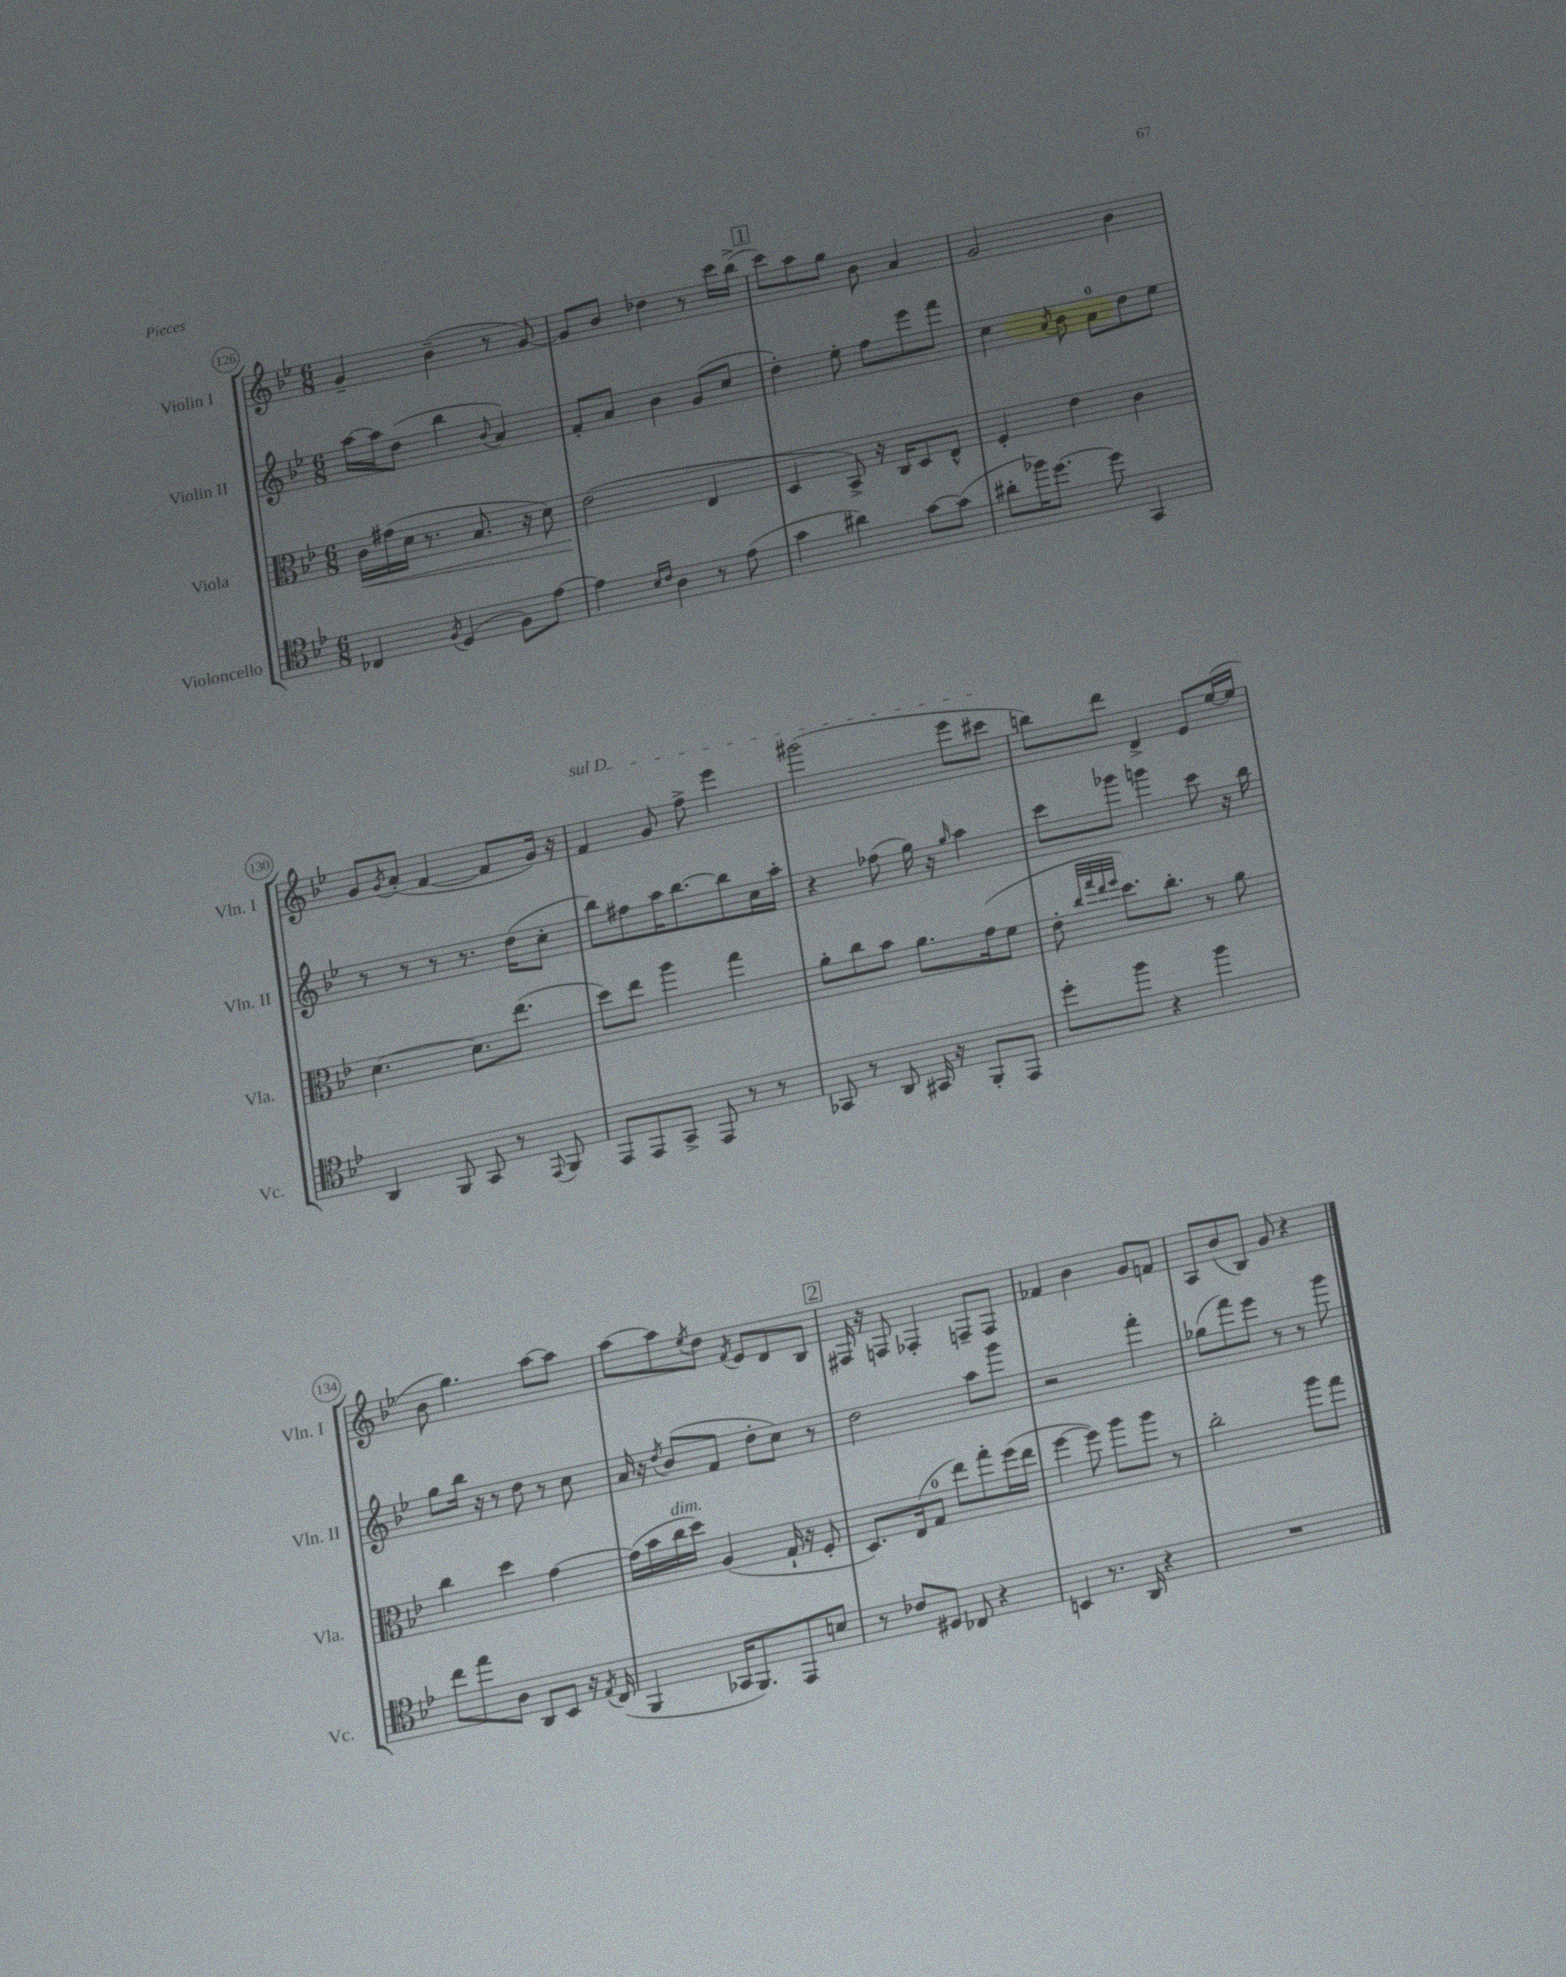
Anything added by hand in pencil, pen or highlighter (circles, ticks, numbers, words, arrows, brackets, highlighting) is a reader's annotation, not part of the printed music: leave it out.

**kern	**kern	**kern	**kern
*staff4	*staff3	*staff2	*staff1
*clefC4	*clefC3	*clefG2	*clefG2
*k[b-e-]	*k[b-e-]	*k[b-e-]	*k[b-e-]
*M6/8	*M6/8	*M6/8	*M6/8
4C-/	16c\LL	[16aa\LL	4g~/
.	(16g#\	16aa\]J	.
.	16d\JJ	(8dd\J	.
.	8.r	.	.
8qF/	.	.	.
(4D/	.	4bb-\	(4b-~\
.	8.B-/	.	.
.	.	8qqb-/	.
8F\L)	.	4a/)	8r
.	16r	.	.
[8e-\J	8d\)	.	[8g/)
=	=	=	=
4e-\]	(2e-\	8f'/L	8g/]L
.	.	8a/J	8b-/J
16qqB-/LL	.	.	.
16qqc/JJ	.	.	.
4A\	.	4b-\	4dd-\
8r	4E-/	(8g/L	8r
(8e-\	.	8cc/J	16ccc\LL
.	.	.	(16bb-^\JJ
=	=	=	=
4g\	4D/	4dd'\)	8ccc\L)
.	.	.	8aa\
4a#\)	8BB-^/)	8ee-'\	8gg\J
.	16r	8ff\L	8b-\
.	16C/LK	.	.
[8g\L	8D/	8eee-\	4a/
(8g\]J	8E-^^/J	8fff\J	.
=	=	=	=
8a#'\L	4F'/	4cc\	2g/
16ff-\K)	.	.	.
[8.dd\J	.	.	.
.	.	8qa/	.
.	4e-\	8b-\	.
8dd\]	.	8a\L	.
4GG/	4c\	8dd\	4b-\
.	.	8ee-\J	.
=	=	=	=
4AA/	[4.d\	8r	8g/L
.	.	.	8qg/
.	.	8r	(8a'/J
8FF/	.	8r	[4f/
8GG/	8.d\]L	8.r	.
8r	.	.	8f/]L
.	(8.ee-\J	(16dd\LK	.
8qqEE-/	.	.	.
8FF/	.	8cc'\J	16g/Jk)
.	.	.	16r
=	=	=	=
8EE-/L	8dd\L)	8bb-\L)	4f/
8EE-/	8ee-\J	8ff#\	.
8GG^/J	4aa\	16aa\K	8g/
.	.	[8.bb-\	.
8EE-/	.	.	8ff^\
8r	4gg\	8bb-\]	4eee-\
8r	.	16cc\L	.
.	.	16aa'\JJ	.
=	=	=	=
8GG-/	8a'\L	4r	(2ggg#\
8r	8cc\	.	.
8AA/	8b-\J	(8ff-\	.
16GG#/	8.a\L	16gg\)	.
16r	.	16r	.
.	.	16qqgg/	.
8FF'/L	.	4aa\	8eee-\L
.	(16g\k	.	.
8EE-/J	8f\J	.	8ccc#\J
=	=	=	=
8dd'\L	8e-'\	8ccc\L	8bb\L)
.	32qqcc/LLL	.	.
.	32qqgg/	.	.
.	32qqee-/	.	.
.	32qqff/JJJ	.	.
8ff\J	8.dd\L)	8ggg-\J	8ddd\J
4r	.	4ggg\	4d^/
.	8.cc'\J	.	.
4ff\	8r	8ccc\	8e-/L
.	8a\	16r	([16ee-/L
.	.	16bb-\	16ee-/]JJ
=	=	=	=
8cc\L	4cc\	8gg\L	8b-\
8ee-\	.	16bb-\Jk	4.gg\)
.	.	16r	.
8A\J	4dd\	8r	.
8AA/L	.	8dd\	.
8BB-/J	[4g\	8r	[8aa\L
16r	.	8cc\	8aa\]J
8qE-/	.	.	.
(16C/	.	.	.
=	=	=	=
4FF/	(16g\]LL	16a/	[8aa\L
.	16b-\	16r	.
.	.	8qdd/	.
.	16cc\	(8b-/L	8aa\]
.	16dd\JJ)	.	.
.	.	.	8qee-/
16GG-/LK	(4A/	8f/J	8dd\J
8.FF/)	.	.	.
.	.	.	8qf/
.	.	8dd'\L	8e-/L
8EE-/	16G`/	8cc\J)	8d/
.	16r	.	.
8B/J	8F'/	8r	8B-/J
=	=	=	=
8r	8.D/L)	2dd\	16F#/
.	.	.	16r
8c-/L	.	.	8F/
.	(16E-/k	.	.
8D#/J	8G/J	.	4F-'/
8C-/	8ee-\L)	.	.
4r	8gg'\	8aa\L	8F~/L
.	(16ff\L	8ggg\J	8F/J
.	16ee-\JJ	.	.
=	=	=	=
4BB/	[4ff\	2r	4f-/
8.r	8ff\])	.	4b-\
.	8aa\L	.	.
16AA/	.	.	.
4r	8aa\J	4fff'\	8g/L
.	8r	.	8f/J
=	=	=	=
2.r	2cc'\	(8gg-\L	8A/L
.	.	8fff\)	(8b-/
.	.	8eee-\J	8B-/J)
.	.	8r	8g/
.	8aa\L	8r	4r
.	8gg\J	8ggg\	.
==	==	==	==
*-	*-	*-	*-
